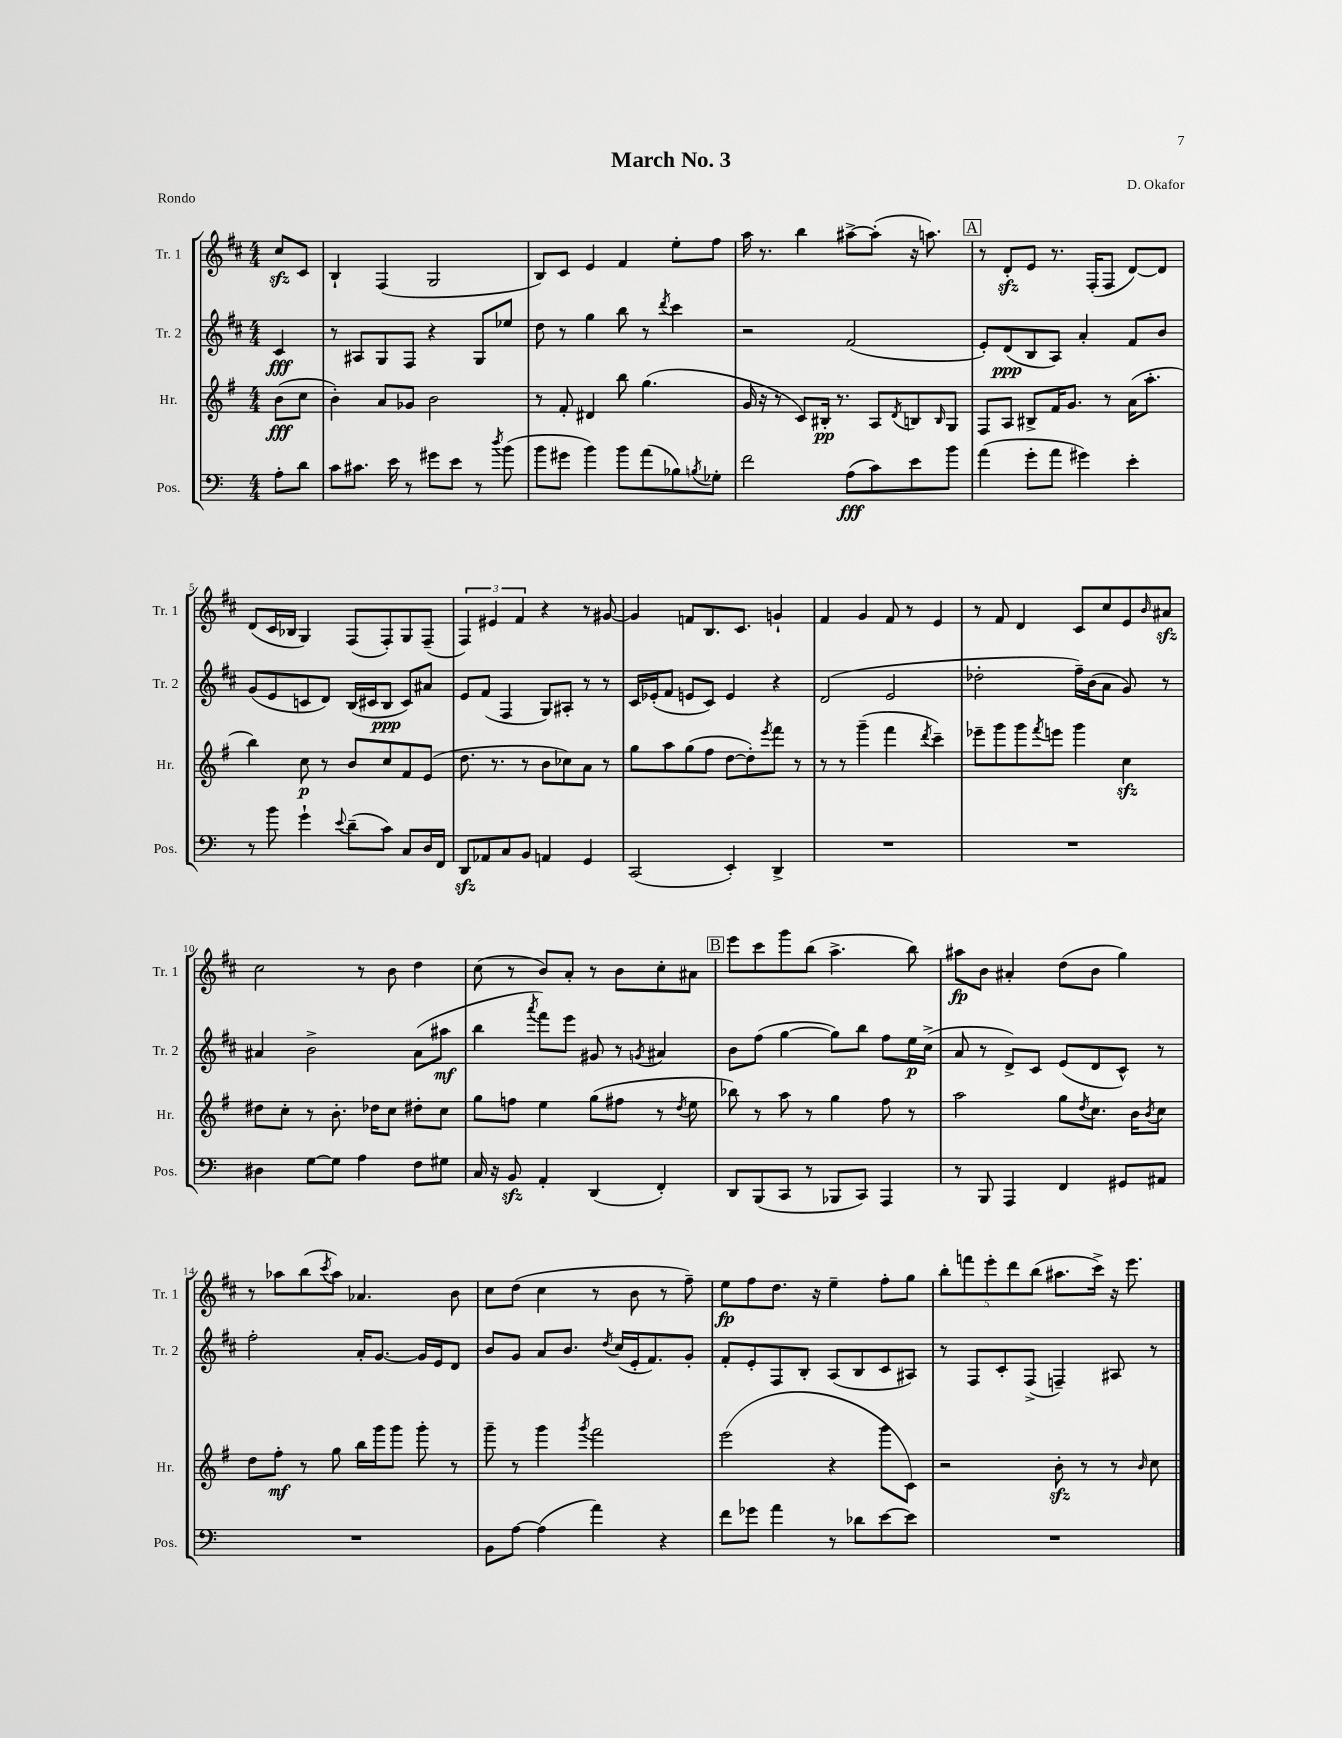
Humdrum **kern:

**kern	**kern	**kern	**kern
*staff4	*staff3	*staff2	*staff1
*clefF4	*clefG2	*clefG2	*clefG2
*k[]	*k[f#]	*k[f#c#]	*k[f#c#]
*M4/4	*M4/4	*M4/4	*M4/4
8A'	(8b	4c#	8cc#
8d	8cc	.	8c#
=	=	=	=
8c	4b')	8r	4B`
8.c#	.	8A#	.
.	8a	8G	(4F#
16e	.	.	.
8r	8g-	8F#	.
8g#	2b	4r	2G
8e	.	.	.
8r	.	8G	.
8qdd	.	.	.
(8b	.	8ee-	.
=	=	=	=
8b	8r	8dd	8B)
8g#	8f#'	8r	8c#
4b)	4d#	4gg	4e
8b	8bb	8bb	4f#
(8a	(4.gg	8r	.
.	.	8qddd	.
8B-)	.	4ccc#	8ee'
8qB	.	.	.
8G-'	.	.	8ff#
=	=	=	=
2f	16g	2r	16aa
.	16r	.	8.r
.	8r	.	.
.	8c)	.	4bb
.	16B#'	.	.
.	8.r	.	.
(8A	.	(2f#	[8aa#^
8c)	8A	.	(8aa#']
.	8qd	.	.
8e	8B	.	16r
.	.	.	8.aa)
.	16qqB	.	.
8b	8G	.	.
=	=	=	=
(4a	8F#	8e')	8r
.	8A	(8d	8d'
8g'	8B#^	8B	8e
8a	16f#	8A)	8.r
.	8.g	.	.
4g#)	.	4a'	.
.	.	.	(16F#'
.	8r	.	8F#
4e'	(16a	8f#	[8d)
.	8.aa'	.	.
.	.	8b	8d]
=	=	=	=
8r	4bb)	(8g	(8d
8b	.	8e	16c#
.	.	.	16B-
4g`	8cc	8c	4G)
.	8r	8d)	.
8qqe	.	.	.
(8d~	8b	(16B	(8F#
.	.	16c#	.
8c)	8cc	8B	8F#')
8C	8f#	8c#)	8G
16D	(8e	8a#	(8F#~
16FF	.	.	.
=	=	=	=
8DD	8.dd	8e	6F#)
8AA-	.	(8f#	.
.	.	.	6e#
.	8.r	.	.
8C	.	4F#	.
.	.	.	6f#
8BB	8r	.	.
4AA	8b	8G)	4r
.	8cc-)	8A#'	.
4GG	8a	8r	8r
.	8r	8r	[8g#
=	=	=	=
(2CC	8gg	16c#	4g#]
.	.	(16e-'	.
.	8aa	8f#	.
.	(8gg	8e	8f
.	8ff#	8c#)	8.B
4EE')	[8dd	4e	.
.	.	.	8.c#
.	8dd'])	.	.
.	8qeee	.	.
4DD^	8fff#	4r	4g`
.	8r	.	.
=	=	=	=
1r	8r	(2d	4f#
.	8r	.	.
.	(4ggg~	.	4g
.	4fff#	2e	8f#
.	.	.	8r
.	8qddd	.	.
.	4ccc~)	.	4e
=	=	=	=
1r	8eee-~	2dd-'	8r
.	8ggg	.	8f#
.	8ggg	.	4d
.	8qfff#	.	.
.	8eee	.	.
.	4ggg	16ff#~)	8c#
.	.	(16b	.
.	.	8a	8cc#
.	4cc	8g)	8e
.	.	.	16qqb
.	.	8r	8a#
=	=	=	=
4D#	8dd#	4a#	2cc#
.	8cc'	.	.
[8G	8r	2b^	.
8G]	8.b'	.	.
4A	.	.	8r
.	16dd-	.	.
.	8cc	.	8b
8F	8dd#'	(8a#	4dd
8G#	8cc	8aa#	.
=	=	=	=
16C	8gg	4bb	(8cc#
16r	.	.	.
8BB	8ff	.	8r
.	.	8qaaa	.
4AA'	4ee	8fff#)	8b)
.	.	8eee	8a'
(4DD	(8gg	8g#	8r
.	8ff#	8r	8b
.	.	8qg	.
4FF')	8r	4a#	8cc#'
.	8qdd	.	.
.	8ee	.	8a#
=	=	=	=
8DD	8bb-)	8b	8eee
(8BBB	8r	(8ff#	8ccc#
8CC	8aa	[4gg	8ggg
8r	8r	.	(8bb
8BBB-	4gg	8gg])	4.aa^
8CC)	.	8bb	.
4AAA	8ff#	8ff#	.
.	8r	16ee	8bb)
.	.	(16cc#^	.
=	=	=	=
8r	2aa	8a	8aa#
8BBB	.	8r	8b
4AAA	.	8d^)	4a#'
.	.	8c#	.
4FF	8gg	(8e	(8dd
.	8qdd	.	.
.	8.cc	8d	8b
8GG#	.	8c#^^)	4gg)
.	16b	.	.
.	8qb	.	.
8AA#	8cc	8r	.
=	=	=	=
1r	8dd	2ff#'	8r
.	8ff#'	.	8aa-
.	8r	.	(8bb
.	.	.	8qccc#
.	8gg	.	8aa-)
.	16bb	16a'	4.a-
.	16ggg	[8.g	.
.	8ggg	.	.
.	8ggg'	16g]	.
.	.	16e	.
.	8r	8d	8b
=	=	=	=
8BB	8ggg~	8b	8cc#
[8A	8r	8g	(8dd
(4A]	4ggg	8a	4cc#
.	.	8.b	.
.	8qggg	.	.
4a)	2fff#	.	8r
.	.	8qdd	.
.	.	(16cc#	.
.	.	16e'	8b
.	.	8.f#)	.
4r	.	.	8r
.	.	8g'	8ff#~)
=	=	=	=
8f	(2eee	8f#'	8ee
8g-	.	8e'	8ff#
4a	.	8F#	8.dd
.	.	8B'	.
.	.	.	16r
8r	4r	(8A	4ee~
8d-	.	8B	.
[8e	8ggg	8c#	8ff#'
8e]	8c)	8A#)	8gg
=	=	=	=
1r	2r	8r	10bb'
.	.	.	10fff
.	.	8F#	.
.	.	.	10eee'
.	.	8c#'	.
.	.	.	10ddd
.	.	(8F#^	.
.	.	.	(10bb
.	8b'	4F~)	8.aa#
.	8r	.	.
.	.	.	16ccc#^)
.	8r	8A#	16r
.	.	.	8.eee
.	16qqb	.	.
.	8cc	8r	.
==	==	==	==
*-	*-	*-	*-
